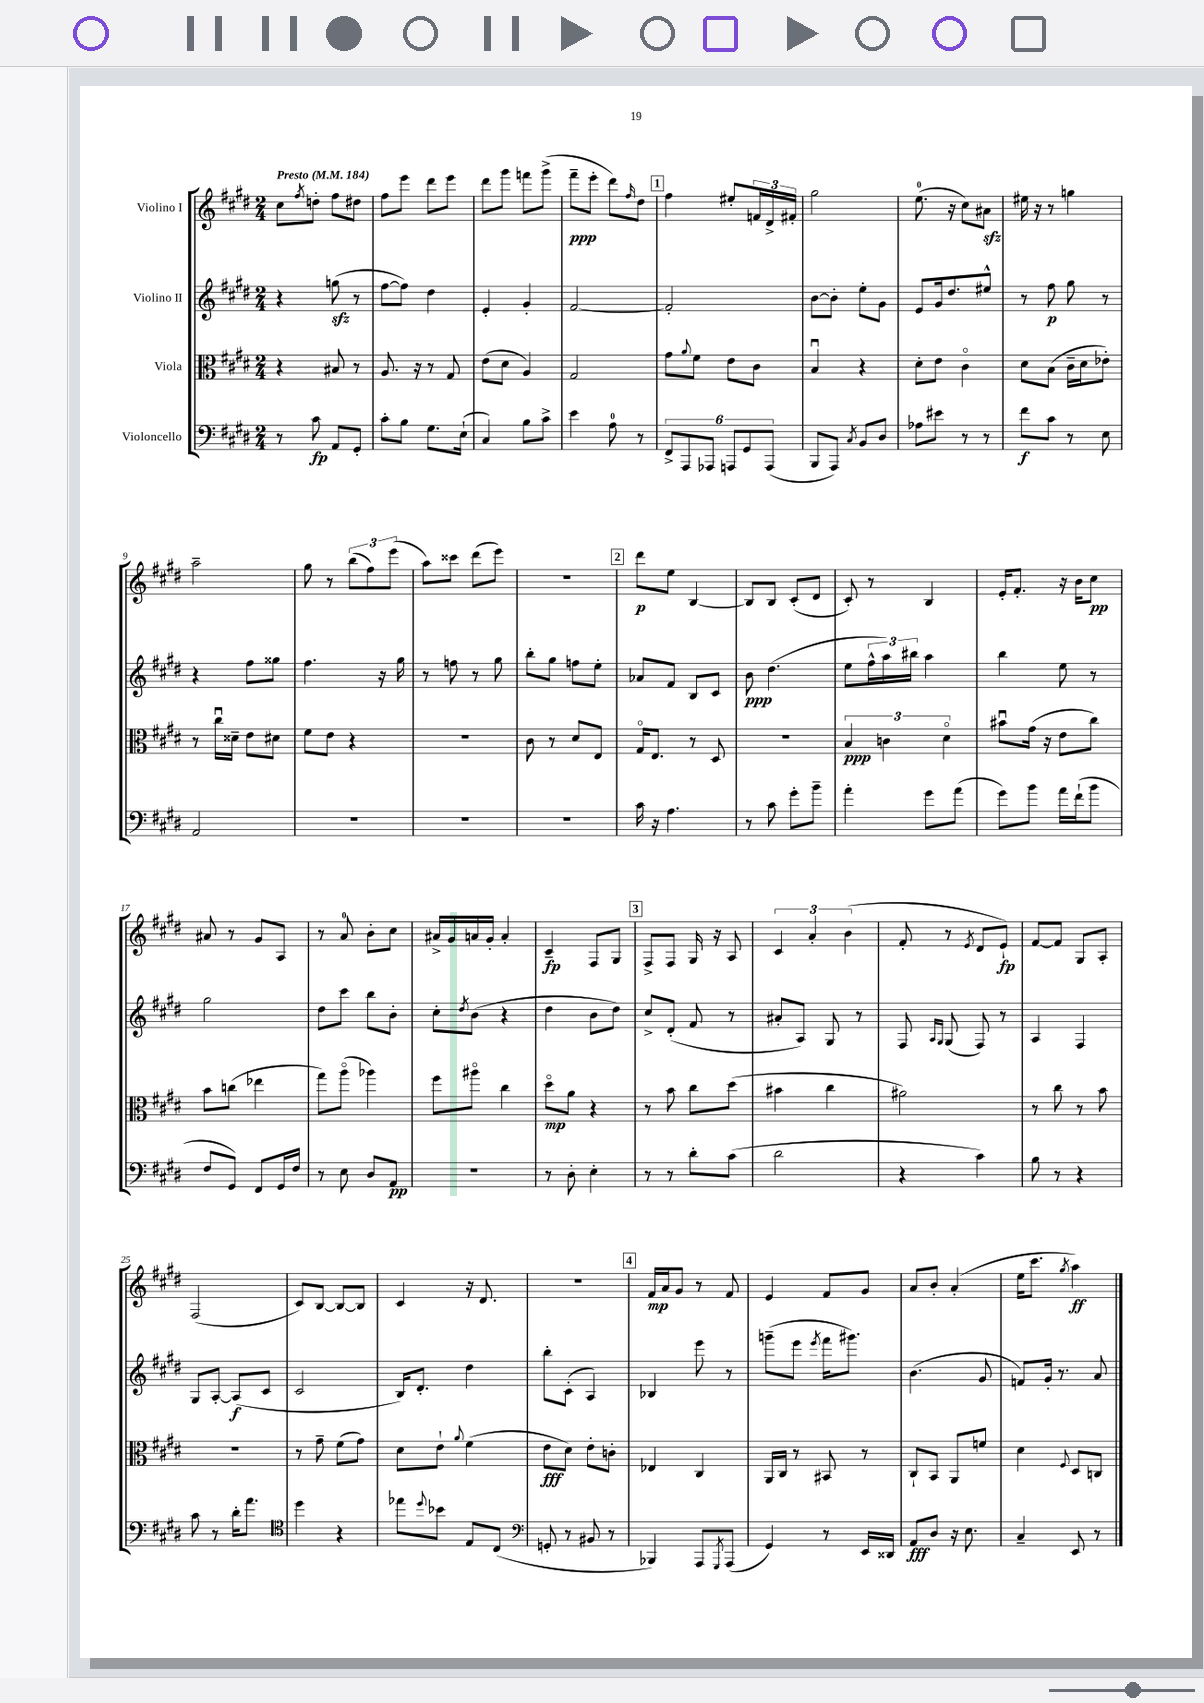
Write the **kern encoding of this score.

**kern	**dynam	**kern	**dynam	**kern	**dynam	**kern	**dynam
*part4	*part4	*part3	*part3	*part2	*part2	*part1	*part1
*staff4	*staff4	*staff3	*staff3	*staff2	*staff2	*staff1	*staff1
*I"Violoncello	*	*I"Viola	*	*I"Violino II	*	*I"Violino I	*
*clefF4	*	*clefC3	*	*clefG2	*	*clefG2	*
*k[f#c#g#d#]	*	*k[f#c#g#d#]	*	*k[f#c#g#d#]	*	*k[f#c#g#d#]	*
*M2/4	*	*M2/4	*	*M2/4	*	*M2/4	*
*MM184	*	*MM184	*	*MM184	*	*MM184	*
=1	=1	=1	=1	=1	=1	=1	=1
!	!	!	!	!	!	!LO:TX:a:B:t=Presto	!
8r	.	4r	.	4r	.	8cc#\L	.
.	.	.	.	.	.	8qff#/	.
8c#\	fp	.	.	.	.	8ddn'\J	.
8AA/L	.	8B#X/	.	(8ggnzz\	.	8ff#\L	.
8GG#'/J	.	8r	.	8r	.	8dd#X\J	.
=2	=2	=2	=2	=2	=2	=2	=2
8c#'\L	.	8.A/	.	[8ff#\L	.	8ff#\L	.
8B\J	.	.	.	8ff#\J])	.	8eee\J	.
.	.	16r	.	.	.	.	.
8.G#\L	.	8r	.	4dd#\	.	8ddd#\L	.
.	.	8G#/	.	.	.	8eee\J	.
(16E`\Jk	.	.	.	.	.	.	.
=3	=3	=3	=3	=3	=3	=3	=3
4C#/)	.	(8e\L	.	4e'/	.	8ddd#\L	.
.	.	8d#\J	.	.	.	8ggg#\J	.
8B\L	.	4A/)	.	4g#'/	.	8fffn\L	.
8c#^\J	.	.	.	.	.	(8ggg#^\J	.
=4	=4	=4	=4	=4	=4	=4	=4
4e\	.	2G#/	.	[2f#/	.	8fff#~\L	ppp
.	.	.	.	.	.	8eee'\J	.
8A\	.	.	.	.	.	8ddd#\L)	.
.	.	.	.	.	.	16qqff#/	.
8r	.	.	.	.	.	8dd#\J	.
!!LO:REH:place=s1:t=1
=5	=5	=5	=5	=5	=5	=5	=5
12FF#^/L	.	8g#\L	.	2f#'/]	.	4ff#\	.
12AAA/	.	.	.	.	.	.	.
.	.	8qqa/	.	.	.	.	.
.	.	8f#\J	.	.	.	.	.
12AAA-X/J	.	.	.	.	.	.	.
12AAAn/L	.	8e\L	.	.	.	8ee#X'/L	.
12GG#/	.	.	.	.	.	.	.
.	.	8c#\J	.	.	.	24fn/L	.
(12AAA/J	.	.	.	.	.	24d#^/	.
.	.	.	.	.	.	24f#X'/JJ	.
=6	=6	=6	=6	=6	=6	=6	=6
8BBB/L	.	4Bu/	.	[8b\L	.	2gg#\	.
8AAA/J)	.	.	.	8b'\J]	.	.	.
8qC#/	.	.	.	.	.	.	.
8BB/L	.	4r	.	8ee'\L	.	.	.
8D#/J	.	.	.	8g#\J	.	.	.
=7	=7	=7	=7	=7	=7	=7	=7
8A-X\L	.	8d#'\L	.	8e/L	.	(8.ee\	.
8e#X\J	.	8e\J	.	16g#/k	.	.	.
.	.	.	.	8.dd#/	.	16r	.
8r	.	4c#\	.	.	.	8cc#\L)	.
8r	.	.	.	8ee#X^^/J	.	8a#Xzz\J	.
=8	=8	=8	=8	=8	=8	=8	=8
8f#\L	f	8d#\L	.	8r	.	16ee#X\	.
.	.	.	.	.	.	16r	.
8c#\J	.	(8B\J	.	8ff#\	p	8r	.
8r	.	16c#~\LL	.	8gg#\	.	4ggn\	.
.	.	16d#\J	.	.	.	.	.
8E\	.	8e-X'\J)	.	8r	.	.	.
!!LO:LB:g=z
=9	=9	=9	=9	=9	=9	=9	=9
2AA/	.	8r	.	4r	.	2aa~\	.
.	.	16cc#u\LL	.	.	.	.	.
.	.	16d##X~\JJ	.	.	.	.	.
.	.	8e\L	.	8ff#\L	.	.	.
.	.	8d#X\J	.	8gg##X\J	.	.	.
=10	=10	=10	=10	=10	=10	=10	=10
2r	.	8f#\L	.	4.ff#\	.	8gg#\	.
.	.	8e\J	.	.	.	8r	.
.	.	4r	.	.	.	(12bb\L	.
.	.	.	.	.	.	12ff#\)	.
.	.	.	.	16r	.	.	.
.	.	.	.	.	.	(12eee\J	.
.	.	.	.	16gg#\	.	.	.
=11	=11	=11	=11	=11	=11	=11	=11
2r	.	2r	.	8r	.	8aa\L)	.
.	.	.	.	8ffn\	.	8ccc##X\J	.
.	.	.	.	8r	.	(8ddd#\L	.
.	.	.	.	8gg#\	.	8eee\J)	.
=12	=12	=12	=12	=12	=12	=12	=12
2r	.	8c#\	.	8bb'\L	.	2r	.
.	.	8r	.	8gg#\J	.	.	.
.	.	8d#/L	.	8ffn\L	.	.	.
.	.	8E/J	.	8ee'\J	.	.	.
!!LO:REH:place=s1:t=2
=13	=13	=13	=13	=13	=13	=13	=13
16c#\	.	16G#/KL	.	8a-X/L	.	8ddd#\L	p
16r	.	8.E/J	.	.	.	.	.
4.A\	.	.	.	8f#/J	.	8ee\J	.
.	.	8r	.	8B/L	.	[4B/	.
.	.	8D#/	.	8c#/J	.	.	.
=14	=14	=14	=14	=14	=14	=14	=14
8r	.	2r	.	8b\	ppp	8B/L]	.
8c#\	.	.	.	(4.dd#\	.	8B/J	.
8g#'\L	.	.	.	.	.	(8c#'/L	.
8b~\J	.	.	.	.	.	8d#/J	.
=15	=15	=15	=15	=15	=15	=15	=15
4a'\	.	6B/	ppp	8ee\L	.	8c#'/)	.
.	.	.	.	24ff#^^\L	.	8r	.
.	.	6cn\	.	24aa\)	.	.	.
.	.	.	.	24bb#X\JJ	.	.	.
8g#\L	.	.	.	4aa\	.	4B/	.
.	.	6d#\	.	.	.	.	.
(8a\J	.	.	.	.	.	.	.
=16	=16	=16	=16	=16	=16	=16	=16
8g#\L)	.	8b#Xu\L	.	4bb\	.	16e'/KL	.
.	.	.	.	.	.	8.f#'/J	.
8b\J	.	(16g#\Jk	.	.	.	.	.
.	.	16r	.	.	.	.	.
16a\LL	.	8e\L	.	8ee\	.	16r	.
(16f#`\J	.	.	.	.	.	16b\KL	.
8b\J	.	8cc#\J)	.	8r	.	8cc#\J	pp
!!LO:LB:g=z
=17	=17	=17	=17	=17	=17	=17	=17
8F#/L	.	8b\L	.	2gg#\	.	8a#X/	.
8GG#/J)	.	(8ccn\J	.	.	.	8r	.
8FF#/L	.	4ee-X\	.	.	.	8g#/L	.
16GG#/L	.	.	.	.	.	8A/J	.
16F#/JJ	.	.	.	.	.	.	.
=18	=18	=18	=18	=18	=18	=18	=18
8r	.	8gg#\L)	.	8dd#\L	.	8r	.
8E\	.	(8aa\J	.	8ccc#\J	.	8a/	.
8D#/L	.	4aa-X\)	.	8bb\L	.	8b'\L	.
8AA/J	pp	.	.	8b'\J	.	8cc#\J	.
=19	=19	=19	=19	=19	=19	=19	=19
2r	.	8ff#\L	.	8cc#'\L	.	16a#X^/LL	.
.	.	.	.	.	.	16g#/	.
.	.	.	.	8qdd#/	.	.	.
.	.	8aa#X\J	.	(8b\J	.	16an/	.
.	.	.	.	.	.	16g#'/JJ	.
.	.	4cc#\	.	4r	.	4a'/	.
=20	=20	=20	=20	=20	=20	=20	=20
8r	.	8dd#\L	mp	4dd#\	.	4c#~/	fp
8D#'\	.	8a\J	.	.	.	.	.
4E'\	.	4r	.	8b\L	.	8F#/L	.
.	.	.	.	8dd#\J)	.	8G#/J	.
!!LO:REH:place=s1:t=3
=21	=21	=21	=21	=21	=21	=21	=21
8r	.	8r	.	8cc#^/L	.	8F#^/L	.
8r	.	8b\	.	(8d#'/J	.	8F#/J	.
8d#'\L	.	8cc#\L	.	8f#/	.	16G#/	.
.	.	.	.	.	.	16r	.
(8c#\J	.	(8dd#\J	.	8r	.	8A/	.
=22	=22	=22	=22	=22	=22	=22	=22
2d#\	.	4b#X\	.	8a#X'/L	.	6c#/	.
.	.	.	.	8A/J)	.	.	.
.	.	.	.	.	.	6a'/	.
.	.	4cc#\	.	8G#/	.	.	.
.	.	.	.	.	.	(6b\	.
.	.	.	.	8r	.	.	.
=23	=23	=23	=23	=23	=23	=23	=23
4r	.	2a#X\)	.	8F#/	.	8f#'/	.
.	.	.	.	16qqA/LL	.	.	.
.	.	.	.	16qqG#/JJ	.	.	.
.	.	.	.	(8G#/	.	8r	.
.	.	.	.	.	.	8qe/	.
4c#\)	.	.	.	8F#/)	.	8d#/L	.
.	.	.	.	8r	.	8e`/J)	fp
=24	=24	=24	=24	=24	=24	=24	=24
8B\	.	8r	.	4A/	.	[8f#/L	.
8r	.	8cc#\	.	.	.	8f#/J]	.
4r	.	8r	.	4F#/	.	8G#/L	.
.	.	8b\	.	.	.	8A'/J	.
!!LO:LB:g=z
=25	=25	=25	=25	=25	=25	=25	=25
8c#\	.	2r	.	8G#/L	.	(2F#/	.
8r	.	.	.	[8A'/J	.	.	.
16d#'\KL	.	.	.	(8A/L]	f	.	.
8.a\J	.	.	.	.	.	.	.
.	.	.	.	8c#/J	.	.	.
=26	=26	=26	=26	=26	=26	=26	=26
*clefC4	*	*	*	*	*	*	*
4dd#\	.	8r	.	2c#/	.	8c#/L)	.
.	.	8g#~\	.	.	.	[8B/J	.
4r	.	(8f#\L	.	.	.	8B/L_	.
.	.	8g#\J)	.	.	.	8B/J]	.
=27	=27	=27	=27	=27	=27	=27	=27
8ee-X\L	.	8d#\L	.	16B/KL)	.	4c#/	.
.	.	.	.	8.d#'/J	.	.	.
8qqdd#/	.	.	.	.	.	.	.
8b-X\J	.	8e`\J	.	.	.	.	.
.	.	8qqa/	.	.	.	.	.
8E/L	.	(4f#\	.	4dd#\	.	16r	.
.	.	.	.	.	.	8.d#/	.
(8C#/J	.	.	.	.	.	.	.
=28	=28	=28	=28	=28	=28	=28	=28
*clefF4	*	*	*	*	*	*	*
8GGn'/	.	8e\L	fff	8bb'\L	.	2r	.
8r	.	8d#\J)	.	(8c#'\J	.	.	.
8BB#X/	.	8e'\L	.	4A/)	.	.	.
8r	.	8cn'\J	.	.	.	.	.
!!LO:REH:place=s1:t=4
=29	=29	=29	=29	=29	=29	=29	=29
4BBB-X/)	.	4E-X/	.	4B-X/	.	16f#/LL	mp
.	.	.	.	.	.	16a/J	.
.	.	.	.	.	.	8g#/J	.
8AAA/L	.	4C#/	.	8eee\	.	8r	.
8qGGG#/	.	.	.	.	.	.	.
(8AAA/J	.	.	.	8r	.	8f#/	.
=30	=30	=30	=30	=30	=30	=30	=30
4GG#/)	.	16AA/LL	.	(8gggn~\L	.	4e/	.
.	.	16C#/JJ	.	.	.	.	.
.	.	8r	.	8eee\J	.	.	.
.	.	.	.	8qeee/	.	.	.
8r	.	8BB#X/	.	16fff#\KL	.	8f#/L	.
.	.	.	.	8.ggg#X\J)	.	.	.
16EE/LL	.	8r	.	.	.	8g#/J	.
16DD##X/JJ	.	.	.	.	.	.	.
=31	=31	=31	=31	=31	=31	=31	=31
8AA/L	fff	8C#`/L	.	(4.b\	.	8a/L	.
8D#/J	.	8BB/J	.	.	.	8b'/J	.
16r	.	8AA/L	.	.	.	(4a'/	.
8.E\	.	.	.	.	.	.	.
.	.	8fn/J	.	8g#/	.	.	.
=32	=32	=32	=32	=32	=32	=32	=32
4C#~/	.	4d#\	.	8fn/L)	.	16ee\KL	.
.	.	.	.	.	.	8.ccc#\J	.
.	.	.	.	16g#'/Jk	.	.	.
.	.	.	.	8.r	.	.	.
.	.	8qqF#/	.	.	.	8qgg#/	.
8EE/	.	8D#/L	.	.	.	4aa\)	ff
8r	.	8Cn/J	.	8a/	.	.	.
==	==	==	==	==	==	==	==
*-	*-	*-	*-	*-	*-	*-	*-
